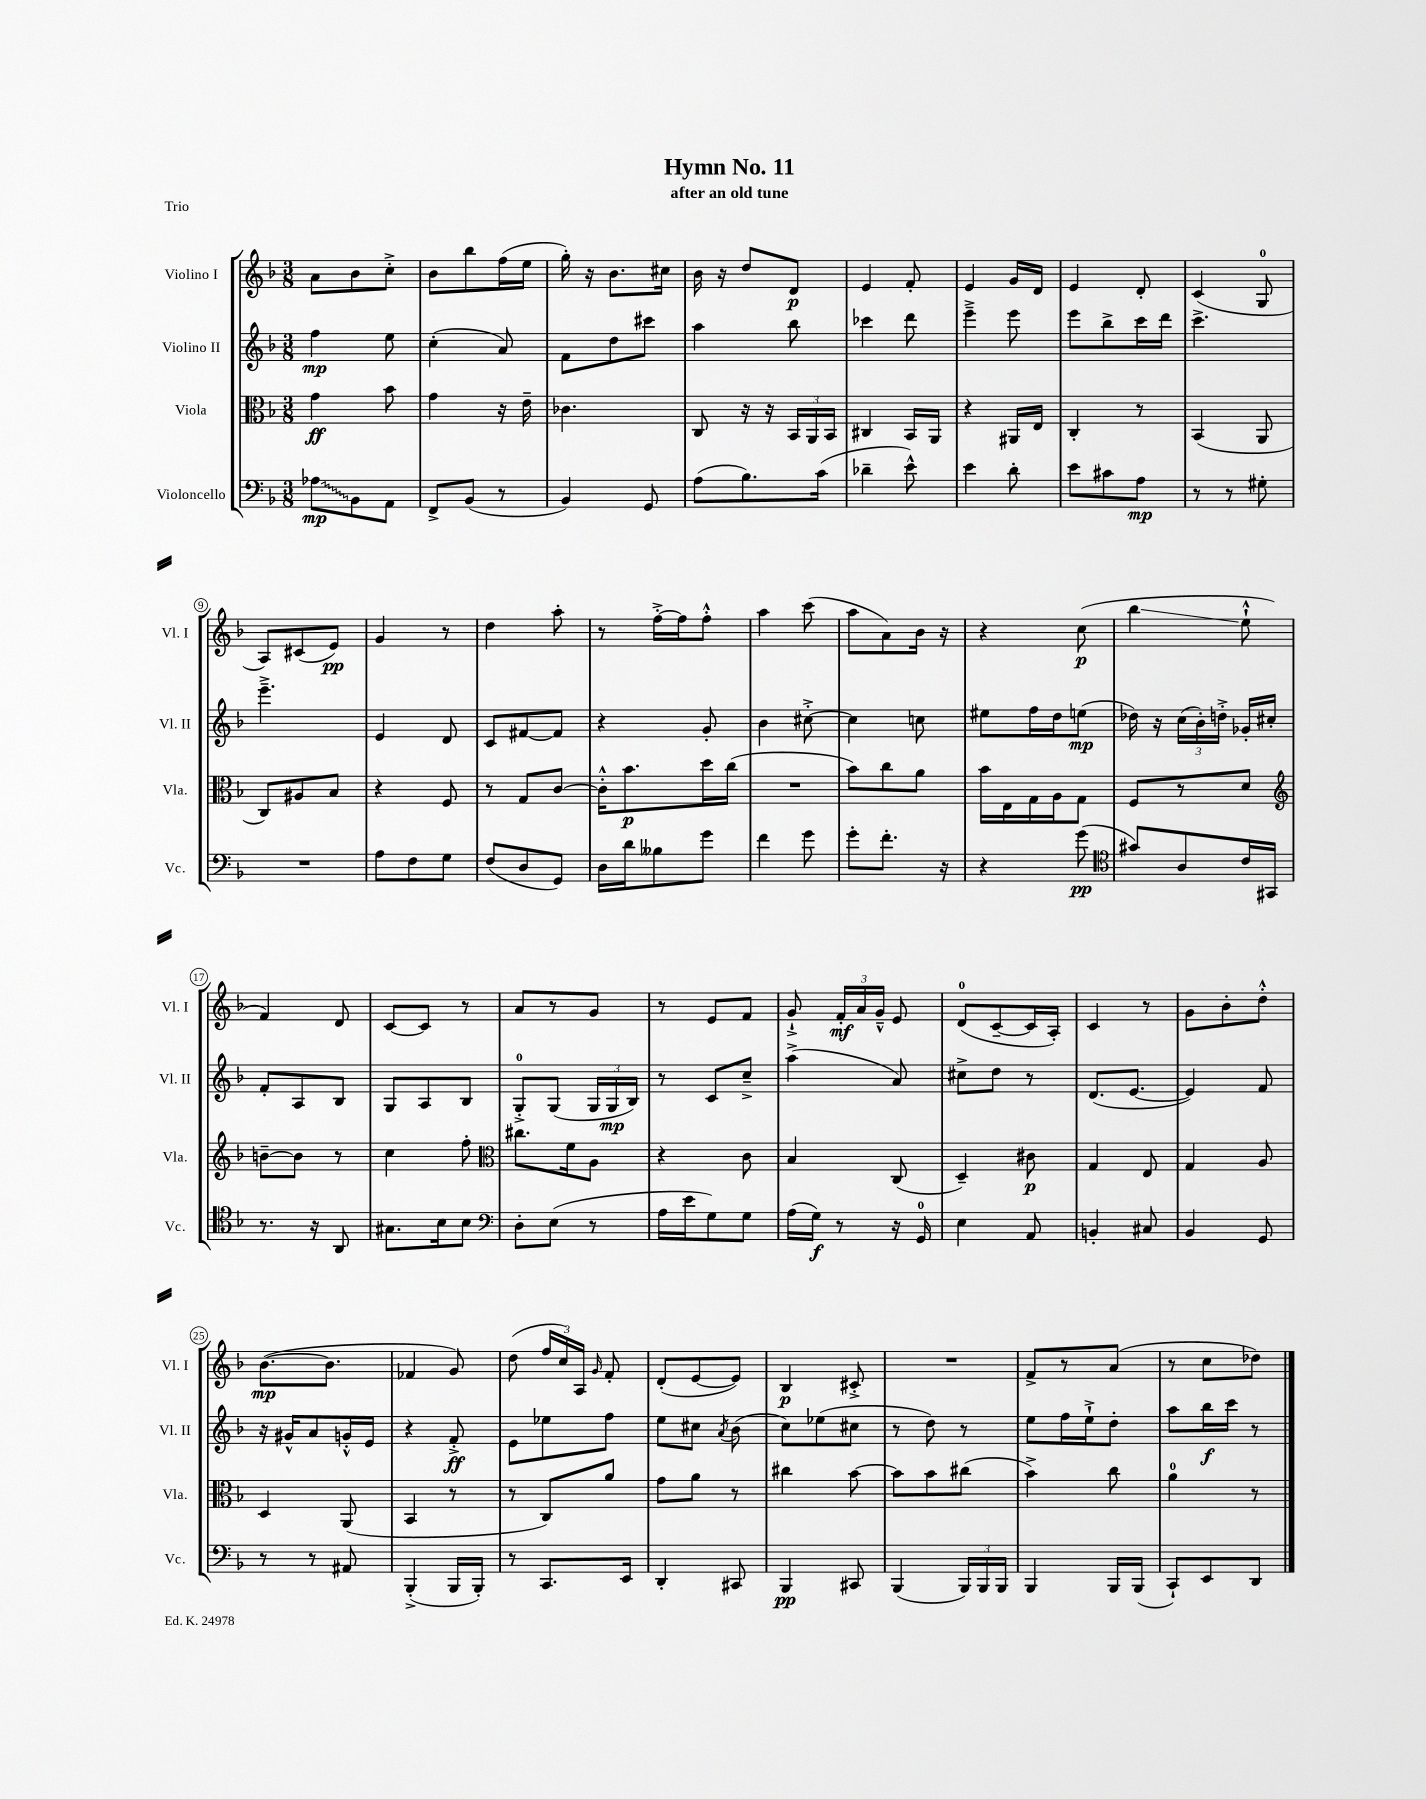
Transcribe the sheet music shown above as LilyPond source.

\header { title = "Hymn No. 11" subtitle = "after an old tune" piece = "Trio" }
<<
\new StaffGroup <<
\new Staff = "s0" \with { instrumentName = "Violino I" shortInstrumentName = "Vl. I" } {
    \clef treble \key f \major \numericTimeSignature \time 3/8
    \autoBeamOff a'8[ bes'8 c''8]-.-> |
    bes'8[ bes''8 f''16( e''16] |
    g''16-.) r16 bes'8.[ cis''16] |
    bes'16 r16 d''8[ d'8]\p |
    e'4 f'8-. |
    e'4 g'16[ d'16] |
    e'4 d'8-. |
    c'4( g8-0 |
    a8[) cis'8( e'8]\pp) |
    g'4 r8 |
    d''4 a''8-. |
    r8 f''16[~-.-> f''16 f''8]-.-^ |
    a''4 c'''8( |
    a''8[ a'8) bes'16] r16 |
    r4 c''8\p( |
    bes''4\glissando e''8-!-^ |
    f'4) d'8 |
    c'8[~ c'8] r8 |
    a'8[ r8 g'8] |
    r8 e'8[ f'8] |
    g'8-!-> \tuplet 3/2 { f'16[-.\mf a'16 g'16]---^ } e'8 |
    d'8[-0( c'8~-- c'16 a16]-.) |
    c'4 r8 |
    g'8[ bes'8-. d''8]-.-^ |
    bes'8.[~\mp( bes'8.] |
    fes'4 g'8) |
    d''8( \tuplet 3/2 { f''16[ c''16) a16] } \grace { g'16 } f'8-. |
    d'8[-.( e'8~ e'8]) |
    bes4\p cis'8-.-> |
    R4. |
    f'8[-> r8 a'8]( |
    r8 c''8[ des''8]) \bar "|." |
}
\new Staff = "s1" \with { instrumentName = "Violino II" shortInstrumentName = "Vl. II" } {
    \clef treble \key f \major \numericTimeSignature \time 3/8
    \autoBeamOff f''4\mp e''8 |
    c''4-.( a'8) |
    f'8[ d''8 cis'''8] |
    a''4 bes''8 |
    ces'''4 d'''8 |
    e'''4---> e'''8 |
    e'''8[ bes''8-> c'''16 d'''16] |
    c'''4.-> |
    e'''4.---> |
    e'4 d'8 |
    c'8[ fis'8~ fis'8] |
    r4 g'8-. |
    bes'4 cis''8~-.-> |
    cis''4 c''8 |
    eis''8[ f''16 d''16 e''8]\mp( |
    des''16) r16 \tuplet 3/2 { c''16[( bes'16-.) d''16]-.-> } ges'16[-. cis''16]-. |
    f'8[-. a8 bes8] |
    g8[ a8 bes8] |
    g8[-0-.-> g8]( \tuplet 3/2 { g16[ g16\mp bes16]) } |
    r8 c'8[ c''8]---> |
    a''4->( a'8) |
    cis''8[-> d''8] r8 |
    d'8.[( e'8.]~ |
    e'4) f'8 |
    r16 gis'16[-^ a'8 g'16-.-^ e'16] |
    r4 f'8-.->\ff |
    e'8[ ees''8 f''8] |
    e''8[ cis''8] \acciaccatura { a'8 } bes'8( |
    c''8[) ees''8( cis''8] |
    r8 d''8) r8 |
    e''8[ f''16 e''16-!-> d''8]-. |
    a''8[ bes''16\f c'''16] r8 \bar "|." |
}
\new Staff = "s2" \with { instrumentName = "Viola" shortInstrumentName = "Vla." } {
    \clef alto \key f \major \numericTimeSignature \time 3/8
    \autoBeamOff g'4\ff bes'8 |
    g'4 r16 e'16-- |
    ces'4. |
    c8 r16 r16 \tuplet 3/2 { bes,16[ a,16 bes,16] } |
    cis4 bes,16[ a,16] |
    r4 ais,16[ e16] |
    c4-. r8 |
    bes,4( a,8 |
    c8[) ais8 bes8] |
    r4 f8 |
    r8 g8[ c'8]~ |
    c'16[-.-^ bes'8.\p d''16 c''16]( |
    R4. |
    bes'8[) c''8 a'8] |
    bes'16[ e16 g16 a16 g8] |
    f8[ r8 d'8] |
    \clef treble b'8[~-- b'8] r8 |
    c''4 f''8-. |
    \clef alto cis''8.[ f'16 a8] |
    r4 c'8 |
    bes4 c8( |
    d4--) cis'8\p |
    g4 e8 |
    g4 a8 |
    d4 a,8( |
    bes,4 r8 |
    r8 c8[) a'8] |
    g'8[ a'8] r8 |
    cis''4 bes'8~ |
    bes'8[ bes'8 cis''8]( |
    bes'4->) c''8 |
    a'4-0 r8 \bar "|." |
}
\new Staff = "s3" \with { instrumentName = "Violoncello" shortInstrumentName = "Vc." } {
    \clef bass \key f \major \numericTimeSignature \time 3/8
    \autoBeamOff \once \override Glissando.style = #'zigzag aes8[\glissando\mp bes,8 a,8] |
    f,8[-> bes,8]( r8 |
    bes,4) g,8 |
    a8[( bes8.) c'16]( |
    des'4-- e'8-^) |
    e'4 d'8-. |
    e'8[ cis'8 a8]\mp |
    r8 r8 gis8-. |
    R4. |
    a8[ f8 g8] |
    f8[( d8 g,8]) |
    d16[ d'16 beses8 g'8] |
    f'4 g'8 |
    g'8[-. f'8.]-. r16 |
    r4 g'8\pp( |
    \clef tenor gis'8[) a8 c'16 gis,16] |
    r8. r16 a,8 |
    gis8.[ bes16 bes8] |
    \clef bass d8[-. e8]( r8 |
    a16[ e'16 g8) g8] |
    a16[( g16]\f) r8 r16 g,16-0 |
    e4 a,8 |
    b,4-. cis8 |
    bes,4 g,8 |
    r8 r8 ais,8 |
    bes,,4-.->( bes,,16[ bes,,16]-.) |
    r8 c,8.[ e,16] |
    d,4-. cis,8 |
    bes,,4\pp cis,8 |
    bes,,4( \tuplet 3/2 { bes,,16[) bes,,16 bes,,16] } |
    bes,,4 bes,,16[ bes,,16]( |
    c,8[-!) e,8 d,8] \bar "|." |
}
>>
>>
\layout { \context { \Score \override BarNumber.stencil = #(make-stencil-circler 0.1 0.3 ly:text-interface::print) } }
